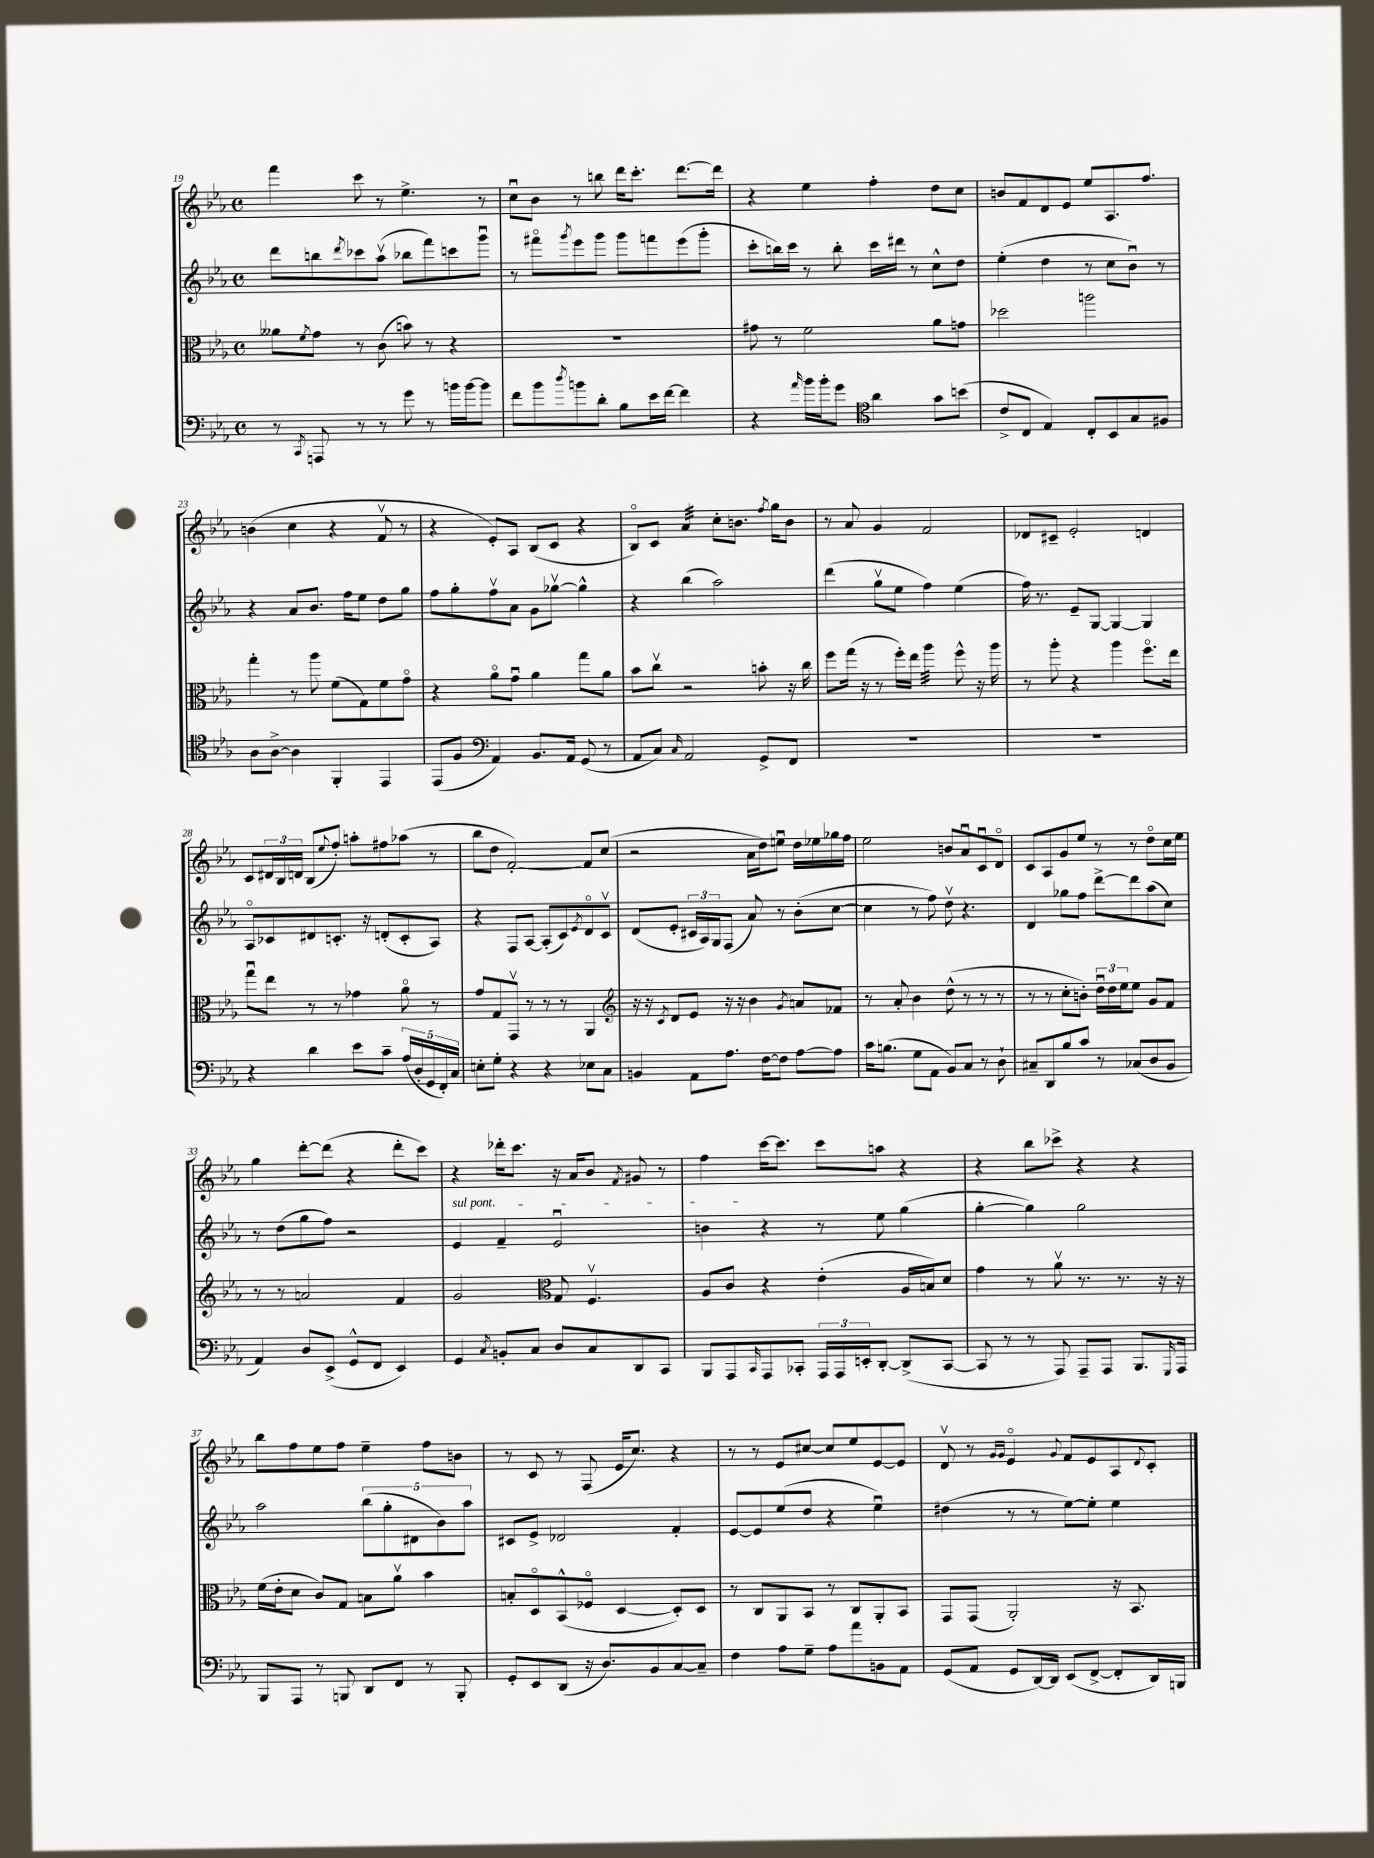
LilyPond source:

<<
\new StaffGroup <<
\new Staff = "s0" {
    \clef treble \key ees \major \defaultTimeSignature \time 4/4
    f'''4 c'''8 r8 ees''4.-> r8 |
    c''8\downbow bes'8 r8 b''8 d'''16 c'''8.-. d'''8.~ d'''16 |
    r4 ees''4 f''4-. d''8 c''8 |
    b'8 f'8 d'8 ees'8 ees''8 aes8. f''8. |
    b'4( c''4 r4 f'8\upbow r8 |
    r4 ees'8-.) aes8 bes8( c'8 r4 |
    bes8\flageolet) c'8 aes'4:32 c''8-. b'8. \acciaccatura { f''8 } g''16 b'8 |
    r8 aes'8 g'4 f'2 |
    des'8 cis'8-- ees'2-. d'4 |
    c'8 \tuplet 3/2 { dis'16 bes16 d'16 } bes8( \appoggiatura { ees''8 } f''8-.) a''8-. fis''8 aes''8( r8 |
    bes''8 d''8 f'2~-.) f'8 c''8( |
    r2 aes'16 d''16) e''8\downbow d''16 ees''16 ges''16 f''16 |
    ees''2 b'8 aes'8\downbow c'8\downbow d'8\flageolet |
    c'8 aes8 g'8 ees''8 r8 r8 d''8\flageolet c''16 ees''16 |
    g''4 d'''8~-. d'''8( r4 d'''8-. c'''8) |
    r4 des'''16-. c'''8. r16 aes'16 bes'8 \acciaccatura { f'8 } gis'8 r8 |
    f''4 c'''16~ c'''8. c'''8 a''8 r4 |
    r4 bes''8 ces'''8-> r4 r4 |
    bes''8 f''8 ees''8 f''8 ees''4-- f''8 b'8 |
    r8 c'8 r8 f8( ees'16 c''8.) r4 |
    r8 r8 ees'8 cis''8~ cis''8 ees''8 ees'8~ ees'8 |
    d'8\upbow r8 \grace { g'16 g'16 } ees'4\flageolet \appoggiatura { g'8 } f'8 ees'8 aes8 \appoggiatura { d'8 } c'8-. \bar "|." |
}
\new Staff = "s1" {
    \clef treble \key ees \major \defaultTimeSignature \time 4/4
    d'''8 b''8 \acciaccatura { d'''8 } ces'''8 aes''8\upbow( bes''8 f'''8) c'''8 g'''8\downbow |
    r8 fis'''8\flageolet \acciaccatura { g'''8 } ees'''8 g'''8 g'''8 f'''8 ees'''8( g'''8-. |
    c'''8-. b''16) c'''16 r8 b''8-. c'''16 dis'''16 r8 c''8-^ d''8 |
    ees''4-.( d''4 r8 c''8 bes'8\downbow) r8 |
    r4 aes'8 bes'8. f''16 ees''8 d''8 g''8 |
    f''8 g''8-. f''8\upbow aes'8 g'8 ges''8~\upbow ges''4-^ |
    r4 bes''4( aes''2) |
    d'''4( g''8\upbow ees''8 f''4) ees''4( |
    f''16) r8. ees'8-- g8~ g4~ g4 |
    aes8\flageolet ces'8 dis'8 c'8.-. r16 d'8-.( c'8-. aes8) |
    r4 f8 aes8~ aes8-.( c'8) \acciaccatura { ees'8 } d'8\flageolet c'8\upbow |
    d'8( ees'8-. \tuplet 3/2 { cis'16 aes16) g16 } f8( aes'8) r8 bes'8-.( c''8~ |
    c''4 r8 f''8) d''8\upbow r4. |
    d'4 ges''8 f''8 d'''8~-> d'''8 aes''8( c''8) |
    r8 d''8( g''8 f''8) r2 |
    \once \override TextSpanner.bound-details.left.text = \markup { \italic "sul pont." } ees'4\startTextSpan f'4-- ees'2\downbow |
    b'4\stopTextSpan r4 r8 ees''8 g''4( |
    g''4~-. g''4) g''2 |
    aes''2 \tuplet 5/4 { bes''8( g''8-. dis'8 bes'8) aes''8 } |
    cis'8 ees'8-> des'2 f'4-. |
    ees'8~ ees'8 ees''8( d''8 r4 ees''4\downbow) |
    dis''4( r8 r8 ees''8~) ees''8-. ees''4 \bar "|." |
}
\new Staff = "s2" {
    \clef alto \key ees \major \defaultTimeSignature \time 4/4
    aeses'8 \acciaccatura { f'8 } g'8 r8 c'8( b'8) r8 r4 |
    R1 |
    gis'8 r8 f'2 aes'8 g'8 |
    des''2 a''2 |
    g''4-. r8 aes''8 f'8( g8) f'8 g'8\flageolet |
    r4 aes'8\flageolet g'8\downbow aes'4 g''8 aes'8 |
    bes'8 c''8\upbow r2 b'8-. r16 c''16 |
    f''8 g''16( r16 r8 f''16-.) ees''16 aes''4:32 f''8-^ r16 aes''16 |
    r8 aes''8-. r4 aes''4 f''8.\flageolet ees''16 |
    g''8\downbow ees''8 r8 r8 ges'4 aes'8\flageolet r8 |
    g'8 g8 g,8\upbow r8 r8 r8 aes,4 |
    \clef treble r16 r16 \acciaccatura { c'8 } d'8 ees'8 r16 r16 bes'4 \acciaccatura { g'8 } a'8 fes'8 |
    r8 aes'8-. bes'4 d''8-^( r8 r8 r8 |
    r8 r8 c''8-. b'8-.) \tuplet 3/2 { d''16\downbow d''16 ees''16 } ees''8 g'8 f'8 |
    r8 r8 a'2 f'4 |
    g'2 \clef alto g8 f4.\upbow |
    aes8 c'8 r4 ees'4-.( aes16 b16) d'8 |
    g'4 r8 aes'8\upbow r8. r8. r16 r16 |
    f'16( ees'16-. d'8 c'8) g8 b8 aes'8\upbow bes'4 |
    b8-. d8\flageolet bes,8-^( fes8\flageolet d4~ d8-.) d8 |
    r8 c8 aes,8 bes,8 r8 c8 aes,8-. bes,8 |
    g,8 g,8( aes,2-.) r16 bes,8. \bar "|." |
}
\new Staff = "s3" {
    \clef bass \key ees \major \defaultTimeSignature \time 4/4
    r8 \acciaccatura { c,8 } a,,8 r8 r8 g'8 r8 b'16 b'16~ b'8 |
    f'8 bes'8 \acciaccatura { d''8 } b'8 d'8-. bes8 ees'16 f'16~ f'4 |
    r4 \grace { aes'16 } bes'16 bes'16-. g'8 \clef tenor aes'4 g'8 b'8( |
    c'8-> c8 ees4) c8-. bes,8 g8 fis8 |
    aes8 aes8~-> aes4 f,4-. ees,4 |
    ees,8( f8 \clef bass aes,4) bes,8. aes,16 g,8( r8 |
    aes,8 c8) \grace { c16 } aes,2 g,8-> f,8 |
    R1 |
    R1 |
    r4 d'4 ees'8 c'8-- \tuplet 5/4 { aes16( d16-. g,16 f,16-.) c16 } |
    e8-. g8-. r4 r4 ees8 c8 |
    b,4 aes,8 aes8. f16~ f8 aes8~ aes8 |
    c'16 b8.( g8 aes,8 bes,8) c8 r8 d8-! |
    cis8-- d,8 bes8 c'8 r8 ces8( d8 bes,8 |
    aes,4) d8 ees,8->( g,8-^ f,8 ees,4) |
    g,4 \acciaccatura { c8 } b,8-. c8 d8 c8 d,8 c,8 |
    bes,,8 aes,,8 \grace { c,16 } aes,,8 ces,8-. \tuplet 3/2 { aes,,16 aes,,16 e,16-. } d,8~-. d,8->( ces,8~ |
    ces,8 r8 r8 aes,,8) aes,,8-- aes,,8 bes,,8. \grace { g,,16 } aes,,16 |
    bes,,8 aes,,8 r8 b,,8 d,8 f,8 r8 b,,8-. |
    g,8-. ees,8 d,8( r16 d8.) bes,8 c8~ c8-- |
    f4 aes8 g8-- aes8 aes'8 b,8 aes,8 |
    g,8( aes,8 g,8 d,16~) d,16 ees,8( f,8~-> f,8-. d,16) b,,16 \bar "|." |
}
>>
>>
\layout { \context { \Score currentBarNumber = #19 } }
